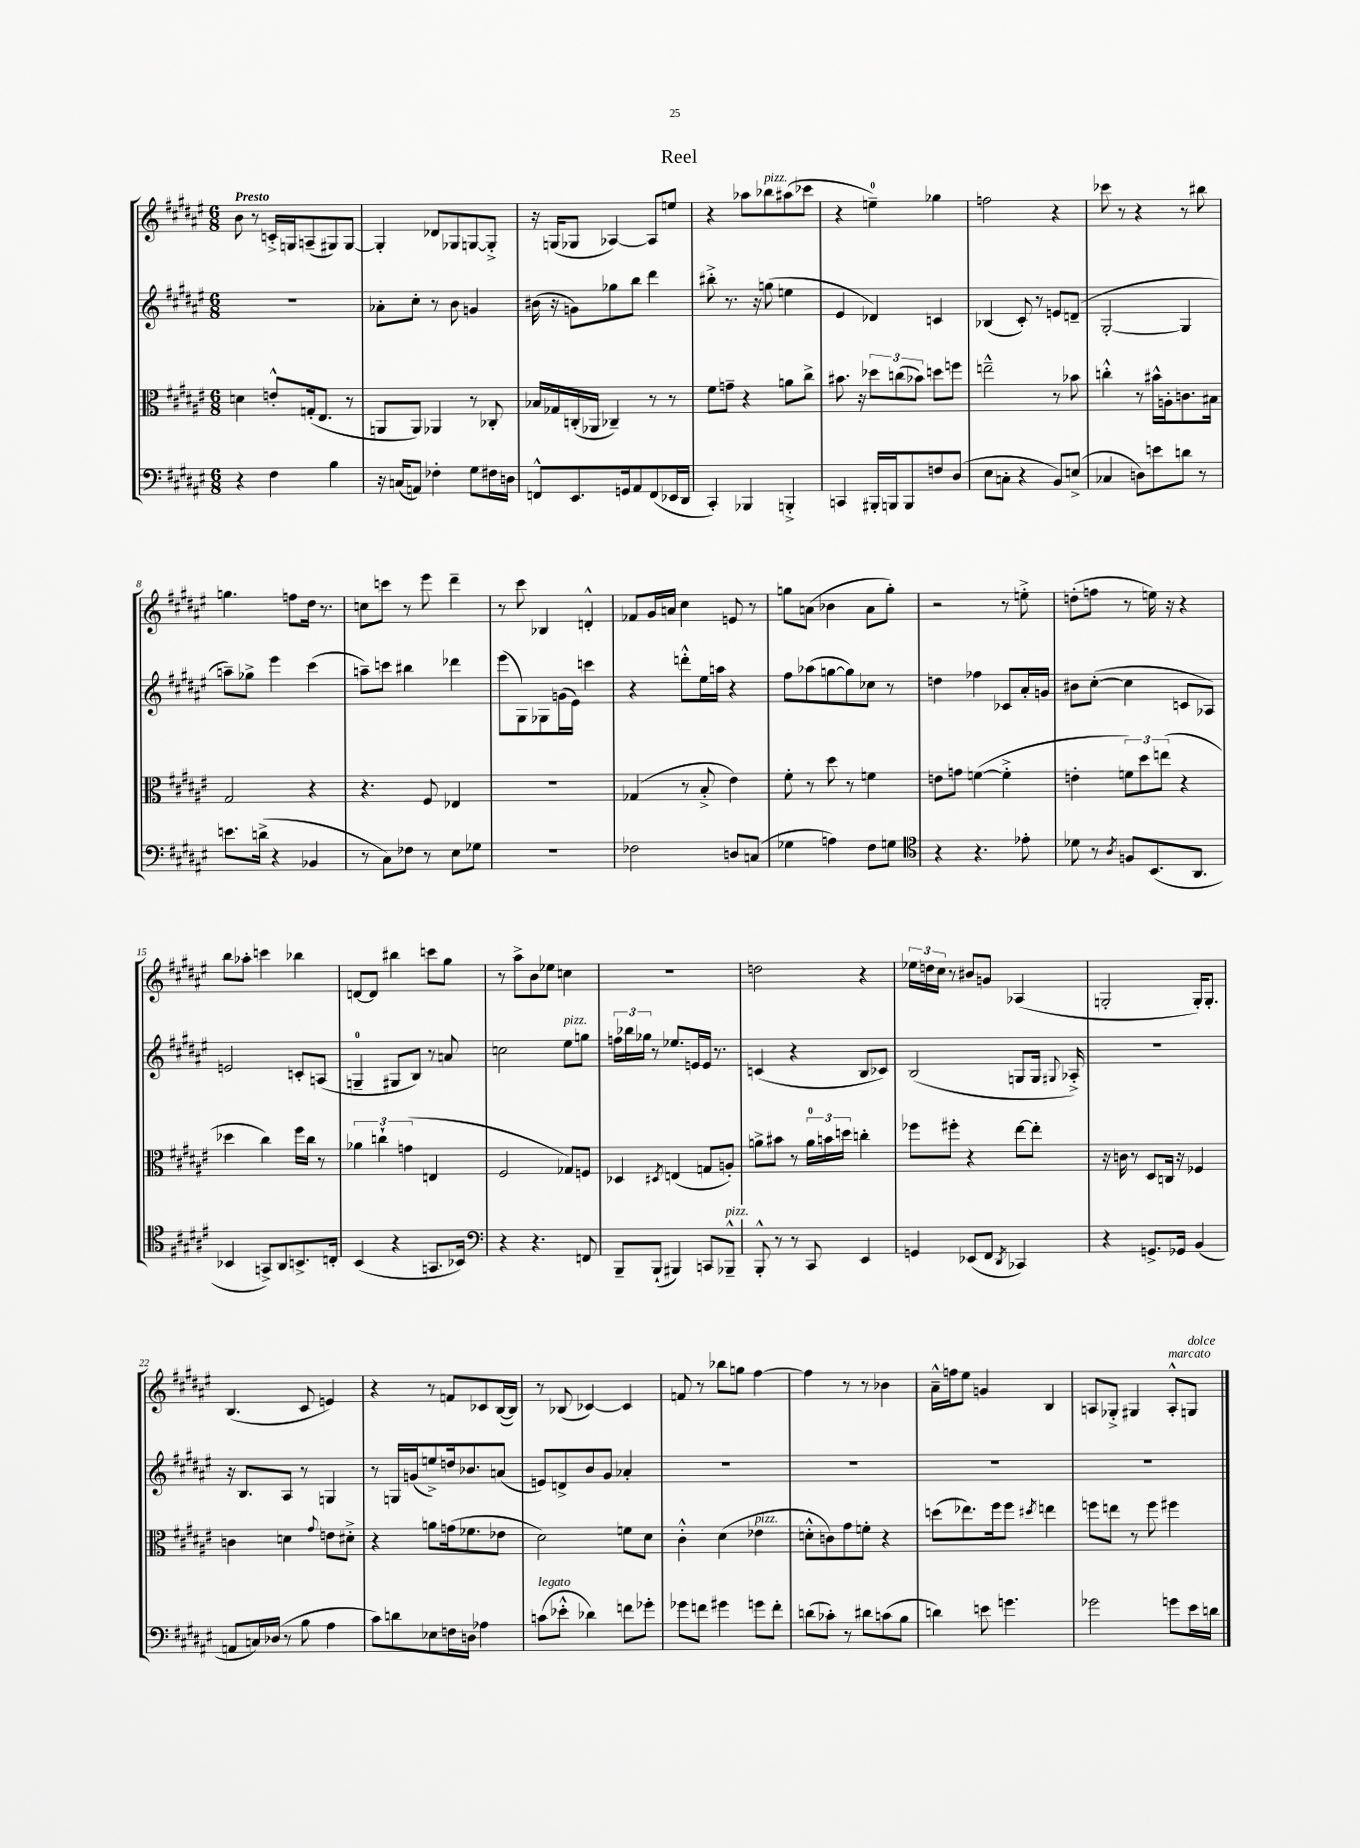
\header { title = "Reel" }
<<
\new StaffGroup <<
\new Staff = "s0" {
    \clef treble \key fis \major \numericTimeSignature \time 6/8 \tempo "Presto"
    \autoBeamOff b'8 r8 c'16[-.-> g16 a8--( gis8) gis8]~ |
    gis4-. des'8[ ges8 g8~ g8]-.-> |
    r16 g16[( ges8] aes4~) aes8[ e''8] |
    r4 aes''8[ bes''8^\markup { \italic "pizz." } ais''8( ces'''8] |
    r4 e''4-0--) ges''4 |
    f''2 r4 |
    ces'''8 r8 r4 r8 bis''8 |
    g''4. f''8[ dis''16] r8. |
    c''8[ c'''8] r8 eis'''8 dis'''4-- |
    r8 cis'''8 bes4 d'4-.-^ |
    fes'8[ gis'16 a'16] cis''4 e'8 r8 |
    g''8[ a'8]( bes'4 a'8[ g''8]-.) |
    r2 r8 e''8-.-> |
    d''8[-.( f''8] r8 e''16) r16 r4 |
    b''8[ aes''8]-. c'''4 bes''4 |
    d'8[~ d'8] bis''4 c'''8[ gis''8] |
    r8 ais''8[-> b'8 ees''8] c''4 |
    r2. |
    d''2 r4 |
    \tuplet 3/2 { ees''16[ d''16 cis''16] } r8 bis'8[ g'8] aes4( |
    g2-. g16[-.) g8.]-. |
    b4.( cis'8 e'4) |
    r4 r8 f'8[ ces'8 b16~( b16]) |
    r8 bes8( ces'4~) ces'4 |
    f'8 r8 bes''8[ g''8] fis''4~ |
    fis''4 r8 r8 bes'4 |
    ais'16[---^ f''16 eis''8] g'4 b4 |
    a8[ ges8]-.-> gis4 a8[-.-^^\markup { \italic "marcato" } g8]^\markup { \italic "dolce" } \bar "|." |
}
\new Staff = "s1" {
    \clef treble \key fis \major \numericTimeSignature \time 6/8
    \autoBeamOff R2. |
    aes'8[-. cis''8]-. r8 b'8 g'4 |
    bis'16( r16 g'8[) ges''8 b''8] dis'''4 |
    bis''8-.-> r8. r16 g''8( e''4 |
    eis'4 des'4) c'4 |
    bes4( cis'8-.) r8 e'8[ d'8]--( |
    gis2~-. gis4 |
    a''8[--) ges''8]-> eis'''4 cis'''4( |
    a''8[--) c'''8] bis''4 des'''4 |
    eis'''8[( gis8) ges8 g'16( eis'16]) c'''4 |
    r4 d'''8[-.-^ eis''16 a''16] r4 |
    fis''8[ aes''8( g''8~ g''8) ces''8] r8 |
    d''4 fes''4 ces'8[ ais'16-. g'16] |
    bis'8[ cis''8]~-.( cis''4 c'8[ aes8]) |
    e'2 c'8[-. a8]( |
    g4-0-- gis8[ b8]) r8 a'8 |
    c''2 eis''8[^\markup { \italic "pizz." } g''8] |
    \tuplet 3/2 { f''16[ bes''16 ges''16] } r8 ees''8.[ e'16 e'16] r8. |
    c'4( r4 b8[ ces'8]) |
    b2( g8[ g16] \appoggiatura { gis8 } aes16-.->) |
    R2. |
    r16 b8.[ ais8] r8 g4 |
    r8 g16[ g'16( e''8->) d''16 bes'8. a'8]( |
    e'8[) d'8-> b'8 gis'8] aes'4-. |
    R2. |
    R2. |
    R2. |
    R2. \bar "|." |
}
\new Staff = "s2" {
    \clef alto \key fis \major \numericTimeSignature \time 6/8
    \autoBeamOff d'4 e'8[-.-^ g16-.( eis8.] r8 |
    a,8[ a,8]) aes,4 r8 ces8-. |
    bes16[ ges16 c16-.( aes,16] ces4--) r8 r8 |
    fis'8[ g'8]-- r4 a'8[ cis''8]-> |
    bis'8. r16 \tuplet 3/2 { des''8[ c''8( bes'8]) } d''8[ f''8] |
    e''2---^ r8 bes'8 |
    c''4-.-^ r8 bis'16[-^ a16-. c'8. bis16] |
    gis2 r4 |
    r4. fis8 ees4 |
    R2. |
    ges4( r8 b8-.-> eis'4) |
    fis'8-. r8 dis''8 r8 f'4 |
    e'8[ g'8] f'4~( f'4-.-> |
    e'4-. \tuplet 3/2 { f'8[) dis''8 e''8]( } r4 |
    des''4 cis''4) fis''16[ cis''16] r8 |
    \tuplet 3/2 { aes'4 c''4-! g'4( } e4 |
    fis2 ges8[) f8] |
    des4 \acciaccatura { dis8 } e4( g8[ a8]-.) |
    a'8[-> bis'8] r8 \tuplet 3/2 { a'16[-0 b'16 d''16] } c''4-. |
    fes''8[ fis''8]-. r4 eis''8[~ eis''8]-. |
    r16 c'16 r8 dis8[ c16] r16 fes4 |
    c'4 d'4 \appoggiatura { gis'8 } e'8[ dis'8]-.-> |
    r4 a'8[ g'16( fes'8. ees'8] |
    dis'2) f'8[ dis'8] |
    cis'4-.-^ dis'4( ees'4^\markup { \italic "pizz." } |
    d'8[-.-^ c'8) gis'8 f'8]-. r4 |
    d''8[( ees''8.) fis''16 fis''8] \acciaccatura { dis''8 } e''4 |
    f''8[ e''8] r8 f''8 fis''4 \bar "|." |
}
\new Staff = "s3" {
    \clef bass \key fis \major \numericTimeSignature \time 6/8
    \autoBeamOff r4 fis4 b4 |
    r16 c16[( a,8]) fes4-. gis8[ fis16 d16] |
    f,8[-^ eis,8. g,16 ais,8 f,8( ees,16 dis,16] |
    cis,4-.) bes,,4 b,,4-.-> |
    c,4 bis,,16[-. b,,16 b,,8 f8 dis8]( |
    eis8[ c8]-. r4 b,8[) e8]->( |
    ces4 d8[) e'8 d'8] r8 |
    e'8.[ d'16]->( r4 bes,4 |
    r8 cis8[) fes8] r8 eis8[ ges8] |
    R2. |
    fes2 d8[ c8]( |
    ges4 a4) fis8[ g8] |
    \clef tenor r4 r4. ees'8-. |
    des'8 r8 \acciaccatura { ais8 } f8[ b,8.( ais,8.] |
    bes,4 g,8[->) ais,8 b,8.-> c16]-. |
    b,4( r4 g,8.[ bes,16]) |
    \clef bass r4 r4. f,8 |
    b,,8[-- b,,8]-!( bis,,4) c,8[ bes,,8]---^^\markup { \italic "pizz." } |
    b,,8-.-^ r8 r8 cis,8 eis,4 |
    g,4 ees,8[( fis,8] \acciaccatura { dis,8 } ces,4) |
    r4 g,8.[-> ges,16] b,4( |
    a,8[ c16) des16]( r8 b8 ais4 |
    cis'8[) d'8 ees8 f16 d16] aes4 |
    c'8[^\markup { \italic "legato" }( ees'8]-.-^ des'4) f'8[ ges'8]-. |
    ges'8[ f'8] gis'4 g'8[ f'8]-. |
    d'8[( ces'8]-.) r8 dis'8[ c'8( b8] |
    d'4) e'8 g'4. |
    ges'2 g'8[ eis'16 d'16] \bar "|." |
}
>>
>>
